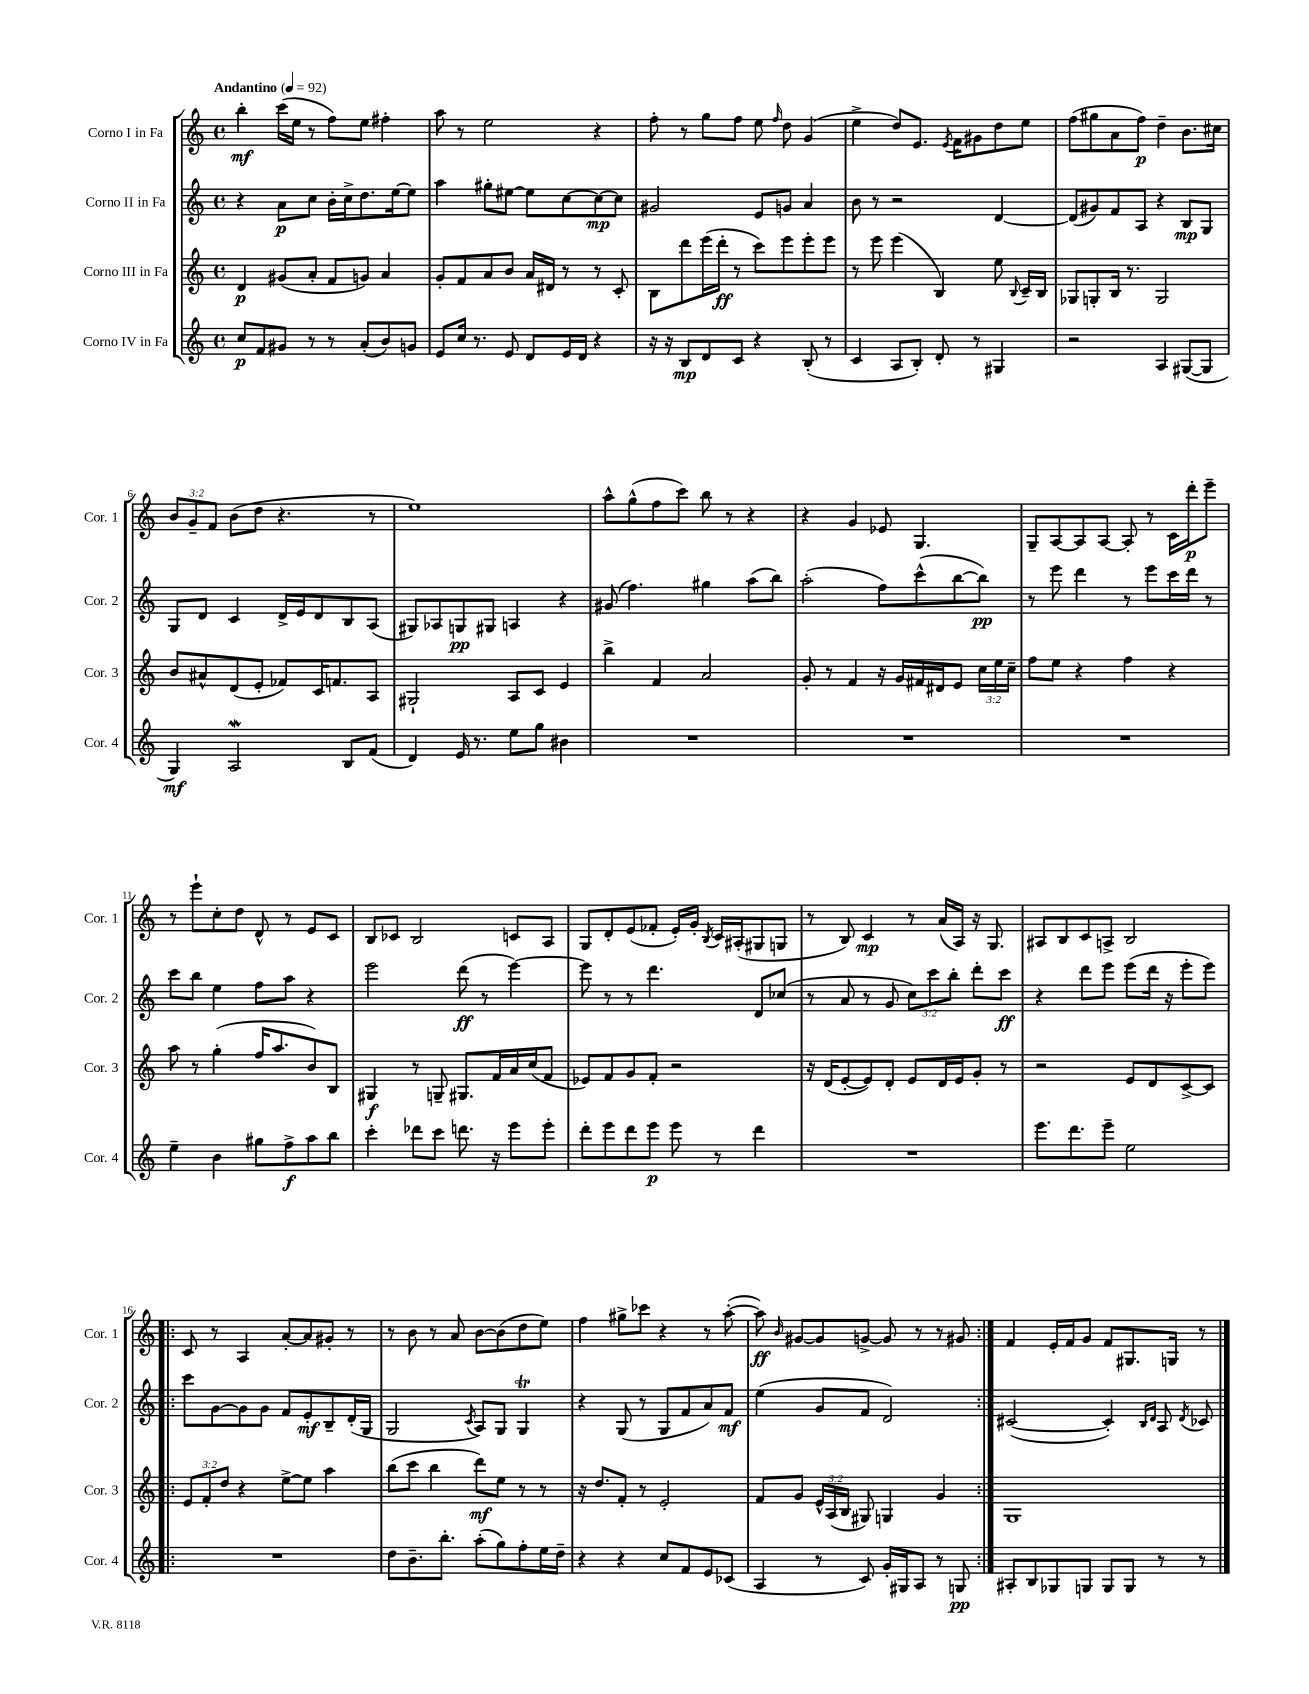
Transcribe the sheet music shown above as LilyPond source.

<<
\new StaffGroup <<
\new Staff = "s0" \with { instrumentName = "Corno I in Fa" shortInstrumentName = "Cor. 1" } {
    \clef treble \key c \major \defaultTimeSignature \time 4/4 \override Staff.TupletNumber.text = #tuplet-number::calc-fraction-text \tempo "Andantino" 4 = 92
    \autoBeamOff b''4-.\mf c'''16[( e''16] r8 f''8[) e''8] fis''4-. |
    a''8 r8 e''2 r4 |
    f''8-. r8 g''8[ f''8] e''8 \grace { f''16 } d''8 g'4( |
    e''4-> d''8[) e'8.] \acciaccatura { e'8 } f'16[ gis'8 d''8 e''8] |
    f''8[( gis''8 a'8 f''8]\p) d''4-- b'8.[ cis''16] |
    \tuplet 3/2 { b'8[ g'8-- f'8] } b'8[( d''8] r4. r8 |
    e''1) |
    a''8[-^ g''8-^( f''8 c'''8]) b''8 r8 r4 |
    r4 g'4 ees'8 g4. |
    g8[-- a8~ a8 a8]~ a8-. r8 c'16[ d'''16-.\p e'''8]-- |
    r8 e'''8[-! c''8-. d''8] d'8-^ r8 e'8[ c'8] |
    b8[ ces'8] b2 c'8[ a8] |
    g8[ d'8-. e'8( fes'8]-. e'16[-.) g'16]-. \acciaccatura { b8 } c'16[ ais16-.( gis8 g8] |
    r8 b8) c'4\mp r8 a'16[( a16]) r16 g8. |
    ais8[ b8 c'8 a8]-> b2 |
    \repeat volta 2 { c'8 r8 a4 a'8[~-. a'8 gis'8]-. r8 |
    r8 b'8 r8 a'8 b'8[~ b'8( d''8 e''8]) |
    f''4 gis''8[-> ces'''8] r4 r8 a''8~-.( |
    a''8\ff) \grace { b'16 } gis'8[~ gis'8 g'8]~-> g'8 r8 r8 gis'8 | }
    f'4 e'16[-. f'16 g'8] f'8[ gis8. g16] r8 \bar "|." |
}
\new Staff = "s1" \with { instrumentName = "Corno II in Fa" shortInstrumentName = "Cor. 2" } {
    \clef treble \key c \major \defaultTimeSignature \time 4/4 \override Staff.TupletNumber.text = #tuplet-number::calc-fraction-text
    \autoBeamOff r4 a'8[\p c''8] b'16[-. c''16-> d''8. e''16~ e''8] |
    a''4 gis''8[-. eis''8]~ eis''8[ c''8~ c''8~\mp c''8] |
    gis'2 e'8[ g'8] a'4 |
    b'8 r8 r2 d'4~ |
    d'8[( gis'8) f'8 a8] r4 b8[\mp g8] |
    g8[ d'8] c'4 d'16[-> e'16 d'8 b8 a8]( |
    gis8[) aes8 g8\pp gis8] a4 r4 |
    gis'8( f''4.) gis''4 a''8[( b''8]) |
    a''2-.( f''8[) c'''8-^( b''8~ b''8]\pp) |
    r8 e'''8 d'''4 r8 e'''8[ c'''16 d'''16] r8 |
    c'''8[ b''8] e''4 f''8[ a''8] r4 |
    e'''2 d'''8\ff( r8 e'''4~) |
    e'''8 r8 r8 d'''4. d'8[ ces''8]( |
    r8 a'8 r8 g'8 \tuplet 3/2 { c''8[) c'''8 b''8]-. } d'''8[-. c'''8]\ff |
    r4 d'''8[ e'''8] e'''8[( d'''16] r16 e'''8[-. e'''8]) |
    \repeat volta 2 { c'''8[ g'8~ g'8 g'8] f'8[ e'8-.\mf b8-- d'16-.( g16] |
    g2 \acciaccatura { c'8 } a8[) g8] g4\trill |
    r4 g8( r8 g8[ f'8 a'8) f'8]\mf |
    e''4( g'8[ f'8] d'2) | }
    cis'2~( cis'4-.) \grace { b16[ d'16] } a8 \acciaccatura { d'8 } ces'8 \bar "|." |
}
\new Staff = "s2" \with { instrumentName = "Corno III in Fa" shortInstrumentName = "Cor. 3" } {
    \clef treble \key c \major \defaultTimeSignature \time 4/4 \override Staff.TupletNumber.text = #tuplet-number::calc-fraction-text
    \autoBeamOff d'4\p gis'8[( a'8]-. f'8[ g'8]) a'4 |
    g'8[-. f'8 a'8 b'8] a'16[ dis'16] r8 r8 c'8-. |
    b8[ d'''8 e'''16( d'''16]-.\ff r8 c'''8[) e'''8 e'''8-. e'''8] |
    r8 e'''8 e'''4( b4) e''8 \appoggiatura { b8 } c'16[-- b16] |
    ges8[ g8-. b16] r8. g2 |
    b'8[ ais'8-^ d'8( e'8]-. fes'8[) c'16 f'8. a8] |
    gis2-! a8[ c'8] e'4 |
    b''4-> f'4 a'2 |
    g'8-. r8 f'4 r16 g'16[ fis'16 dis'16 e'8] \tuplet 3/2 { c''16[ e''16 c''16]-- } |
    f''8[ e''8] r4 f''4 r4 |
    a''8 r8 g''4-.( f''16[ a''8. b'8) b8] |
    gis4\f r8 g8-- gis8.[ f'16 a'16 c''16( f'8] |
    ees'8[) f'8 g'8 f'8]-. r2 |
    r16 d'16[( e'8~-. e'8) d'8]-. e'8[ d'16 e'16 g'8]-. r8 |
    r2 e'8[ d'8 c'8~-> c'8] |
    \repeat volta 2 { \tuplet 3/2 { e'8[ f'8-. d''8] } r4 e''8[~-> e''8] a''4 |
    b''8[( c'''8] b''4 d'''8[\mf) e''8] r8 r8 |
    r16 d''8.[ f'8]-. r8 e'2-. |
    f'8[ g'8] \tuplet 3/2 { e'16[-^ a16( b16] } gis8) g4 g'4 | }
    g1 \bar "|." |
}
\new Staff = "s3" \with { instrumentName = "Corno IV in Fa" shortInstrumentName = "Cor. 4" } {
    \clef treble \key c \major \defaultTimeSignature \time 4/4
    \autoBeamOff c''8[\p f'8 gis'8] r8 r8 a'8[-.( b'8) g'8] |
    e'8[ c''16] r8. e'8 d'8[ e'16 d'16] r4 |
    r16 r16 b8[\mp d'8 c'8] r4 b8-.( r8 |
    c'4 a8[ b8]-.) d'8-. r8 gis4 |
    r2 a4 gis8[~( gis8] |
    g4\mf) a2\mordent b8[ f'8]( |
    d'4) e'16 r8. e''8[ g''8] bis'4 |
    R1 |
    R1 |
    R1 |
    e''4-- b'4 gis''8[ f''8->\f a''8 b''8] |
    c'''4-. des'''8[ c'''8] d'''8. r16 e'''8[ e'''8]-. |
    d'''8[-. e'''8 d'''8 e'''8]\p e'''8 r8 d'''4 |
    R1 |
    e'''8.[ d'''8. e'''8]-- e''2 |
    \repeat volta 2 { R1 |
    d''8[ b'8.-- b''8.]-. a''8[-.( g''8) f''8-. e''16 d''16]-- |
    r4 r4 c''8[ f'8 e'8 ces'8]( |
    a4 r8 c'8) g'16[-. gis16 a8] r8 g8\pp | }
    ais8[-. b8 ges8 g8] g8[ g8] r8 r8 \bar "|." |
}
>>
>>
